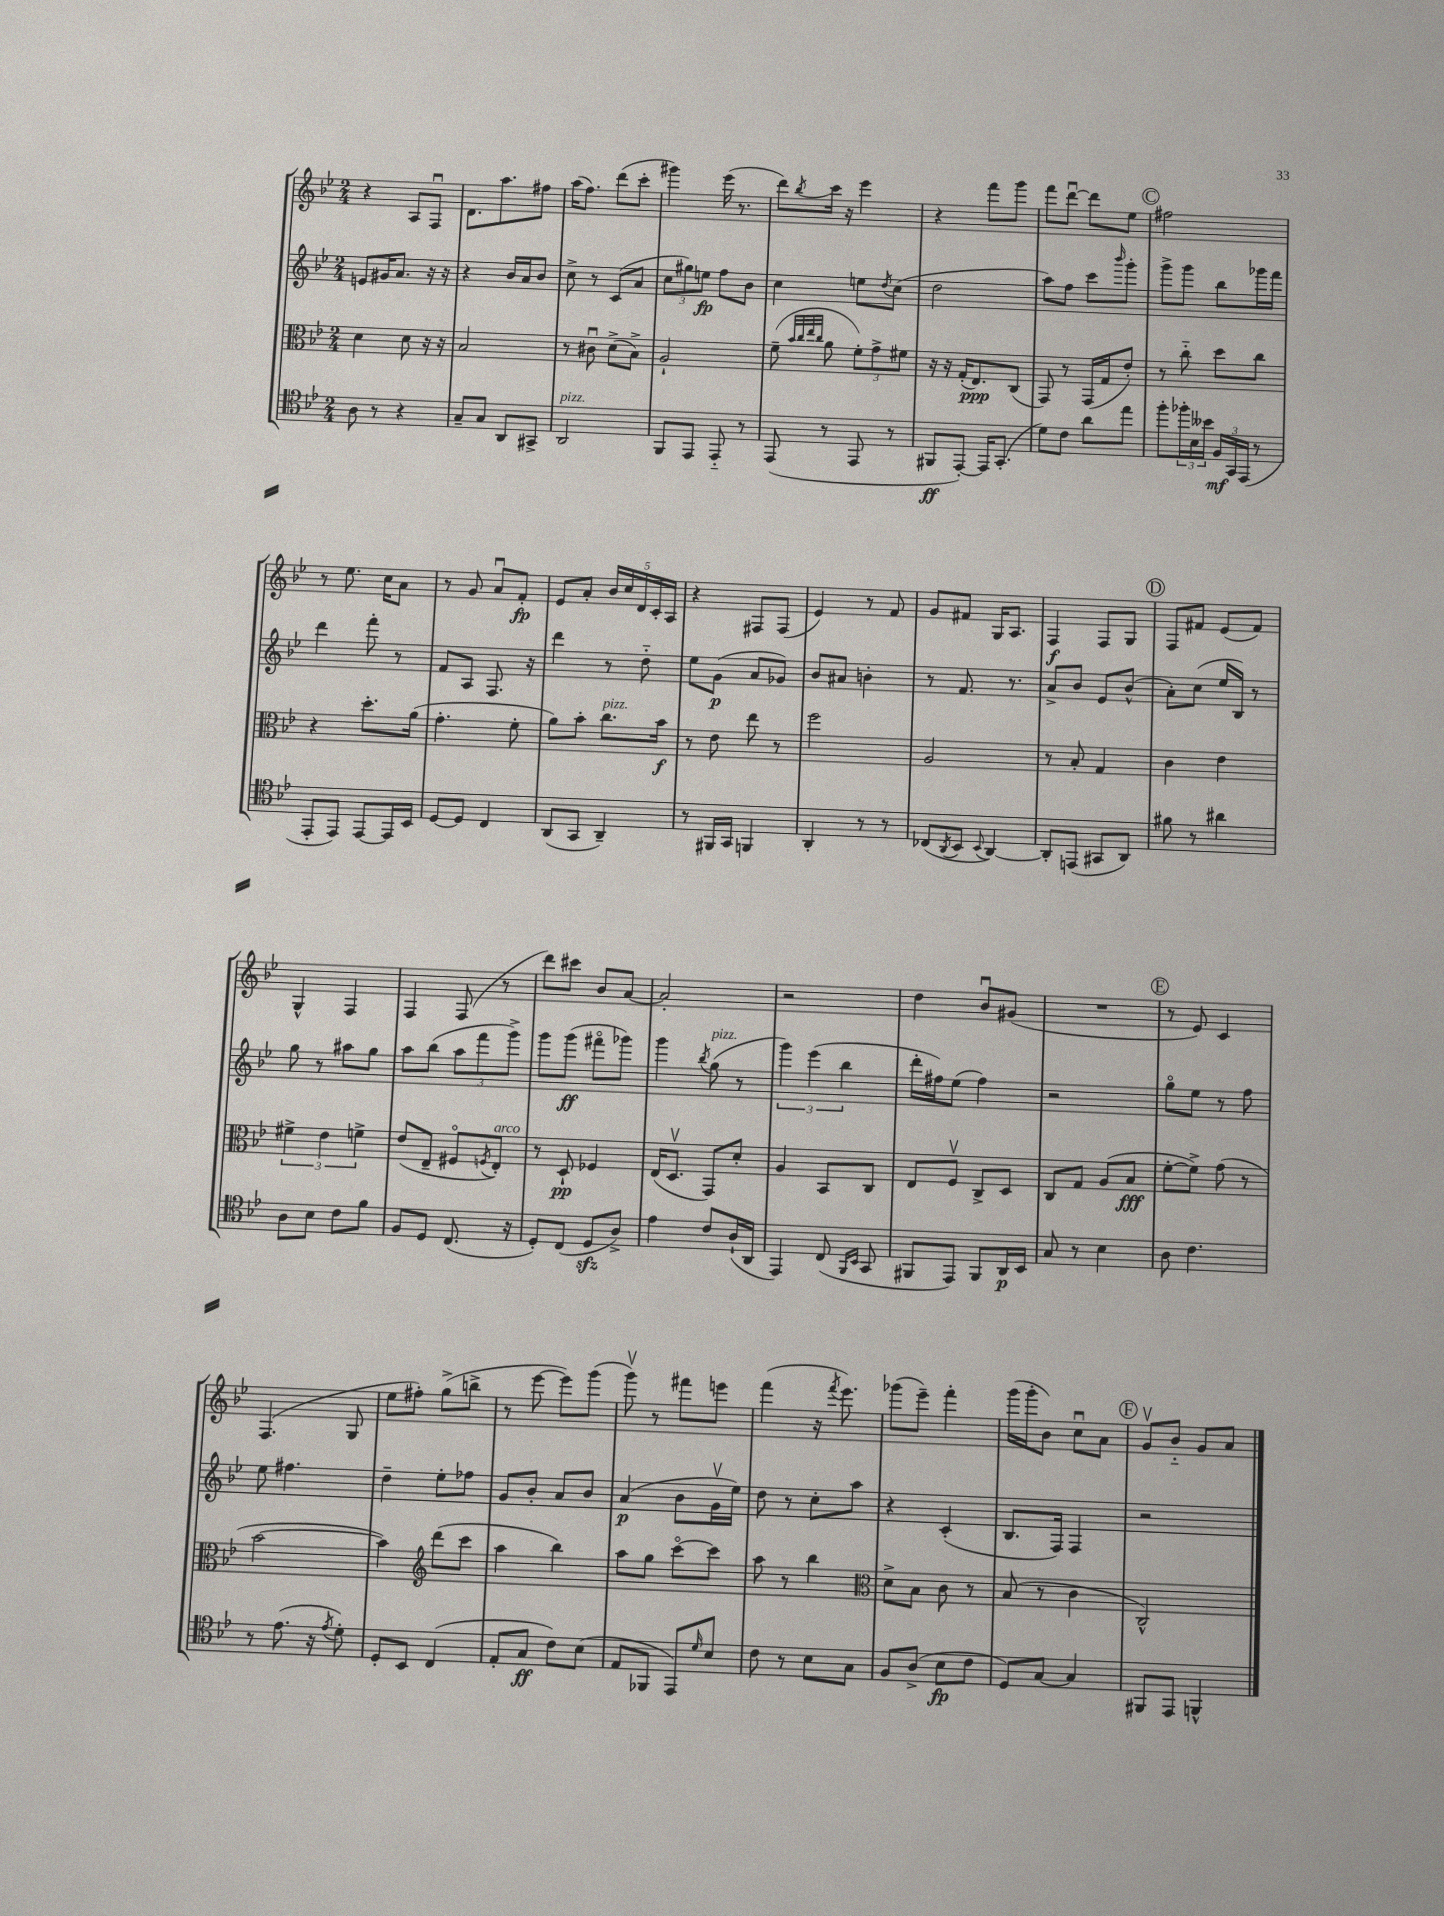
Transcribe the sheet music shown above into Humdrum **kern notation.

**kern	**kern	**kern	**kern
*staff4	*staff3	*staff2	*staff1
*clefC4	*clefC3	*clefG2	*clefG2
*k[b-e-]	*k[b-e-]	*k[b-e-]	*k[b-e-]
*M2/4	*M2/4	*M2/4	*M2/4
8A	4d	8e	4r
8r	.	16g#	.
.	.	8.a	.
4r	8d	.	8A
.	16r	16r	8Fu
.	16r	16r	.
=	=	=	=
8G~	2B-	4r	8.d
8G	.	.	.
.	.	.	8.aa
8AA	.	16b-	.
.	.	16a	.
8GG#^	.	8b-	8ff#
=	=	=	=
2AA	8r	8cc^	(16aa
.	.	.	8.ff)
.	8c#u	8r	.
.	(8d^	(8c	(8ddd
.	8B-^)	8a	8ccc'
=	=	=	=
8FF	2A`	12cc	4ggg#)
.	.	12gg#)	.
8EE-	.	.	.
.	.	12ee	.
8EE-'~	.	8ff	(16eee-
.	.	.	8.r
8r	.	8b-	.
=	=	=	=
(8EE-	(8f~	4cc	8ddd)
.	32qqb-	.	.
.	32qqcc	.	.
.	32qqee-	.	.
.	32qqcc	.	8qbb-
8r	8a	.	16ccc
.	.	.	16r
8EE-	12f')	8ee	4eee-
.	12g^	.	.
.	.	8qdd	.
8r	.	(8cc	.
.	12f#	.	.
=	=	=	=
8FF#	16r	2dd	4r
.	16r	.	.
[8EE-')	(16G'	.	.
.	8.E-)	.	.
16EE-]	.	.	8fff
(8.GG'	.	.	.
.	(8C	.	8ggg
=	=	=	=
8d)	8GG)	8aa)	8fff
8c	8r	8ff	[8dddu
8a	(16GG	8ccc	8ddd]
.	16G	.	.
.	.	16qqbbb-	.
8ee-	8e-')	8ggg'	8ee-
=	=	=	=
8ff'	8r	8ggg^	2ff#
24ff-'	8cc'~	8ggg	.
24B-	.	.	.
24b--	.	.	.
24F	8dd	8bb-	.
24GG	.	.	.
(24EE-	.	.	.
8r	8cc	16ggg-	.
.	.	16fff	.
=	=	=	=
8EE-'	4r	4ddd	8r
8EE-)	.	.	8.ee-
[8EE-	8.dd'	8fff'	.
.	.	.	16cc
16EE-]	.	8r	8a
16BB-	(16a	.	.
=	=	=	=
[8D	4.g'	8f	8r
8D]	.	8A	8g
4C	.	8.F	8au
.	8f'	.	8f'
.	.	16r	.
=	=	=	=
(8AA	8a)	4ddd	8e-
8GG	8b-'	.	8a'
4AA~)	8.cc	8r	20b-
.	.	.	20cc
.	.	.	20d
.	.	8dd'~	.
.	.	.	20c'
.	16b-	.	.
.	.	.	20A
=	=	=	=
8r	8r	8ee-	4r
16FF#	8e-	(8g	.
16GG	.	.	.
4FF	8ee-	8a	8F#
.	8r	8g-)	(8F#
=	=	=	=
4AA'	2ff	8b-	4e-)
.	.	8a#	.
8r	.	4b'	8r
8r	.	.	8f
=	=	=	=
(8C-	2A	8r	8g
8qAA	.	.	.
8BB-	.	8.f	8f#
8qqBB-	.	.	.
[4AA)	.	.	16G
.	.	8.r	8.A
=	=	=	=
8AA']	8r	8a^	4F
(8EE	8B-'	8b-	.
8GG#	4G	8e-	8F
8AA)	.	(8b-^^	8G
=	=	=	=
8f#	4c	8a')	8F
8r	.	(8cc	8f#
4a#	4e-	16ee-	(8e-
.	.	16B-)	.
.	.	8r	8f#)
=	=	=	=
8A	6f#^	8gg	4G^^
8B-	.	8r	.
.	6e-	.	.
8c	.	8aa#	4F
.	6f^	.	.
8f	.	8gg	.
=	=	=	=
8F	(8e-	8aa	4F
8D	8E-~	(8bb-	.
(8.C	8F#o	12aa	(8F
.	.	12fff	.
.	8qF	.	.
.	8E-')	.	8r
.	.	12ggg^)	.
16r	.	.	.
=	=	=	=
8D')	8r	8ggg	8ddd)
(8C	8D`	(8ggg	8ccc#
8D	4F-	8fff#o	8b-
8A^)	.	8ggg-)	[8a
=	=	=	=
4e-	(16E-	4ggg	2a']
.	8.Dv	.	.
.	.	8qbb-	.
8c	8GG)	(8gg	.
(16A`	8d'	8r	.
16AA	.	.	.
=	=	=	=
4EE-)	4A	6ggg)	2r
.	.	(6eee-	.
(8C	8BB-	.	.
.	.	6bb-	.
16qqFF	.	.	.
16qqBB-	.	.	.
8GG	8C	.	.
=	=	=	=
8FF#	8E-	16ddd'	4dd
.	.	16ff#)	.
8EE-)	8Fv	(8ee-	.
8FF#	8C^	4ff#)	8b-u
16AA	8D	.	(8g#
16BB-	.	.	.
=	=	=	=
8G	8C	2r	2r
8r	8G	.	.
4B-	(8A	.	.
.	8B-	.	.
=	=	=	=
8A	[8f'	8ggo	8r
4.c	8f^])	8ee-	8e-)
.	(8g	8r	4c
.	8r	8ff	.
=	=	=	=
8r	[2b-	8ee-	(4.F
(8.e-	.	4.ff#	.
16r	.	.	.
8qe-	.	.	.
8d')	.	.	8G
=	=	=	=
8D'	4b-])	4dd~	8ee-
8BB-	.	.	8ff#')
*	*clefG2	*	*
(4C	(8ddd	8ee-'	(8gg^
.	8ccc	8ff-	8bb^
=	=	=	=
8E-'	4aa	8g	8r
8G	.	8b-'	[8eee-
8c)	4bb-)	8a	8eee-])
(8B-	.	8b-	(8ggg
=	=	=	=
8E-	8aa	(4a	8gggv)
8FF-	8gg	.	8r
8EE-)	[8ccco	8b-	8fff#
16qqd	.	.	.
8B-	8ccc]	16gv	8eee
.	.	16ee-)	.
=	=	=	=
8c	8aa	8dd	(4fff
8r	8r	8r	.
8B-	4bb-	8cc'	16r
.	.	.	8qfff
.	.	.	8.eee-)
8G	.	8aa	.
=	=	=	=
*	*clefC3	*	*
8F	8d^	4r	(8ggg-
(8A^	8B-	.	8eee-~)
8B-	8c	(4c'	4fff'
8c	8r	.	.
=	=	=	=
8D)	(8B-	8.B-	(16ggg
.	.	.	16ggg'
[8G	8r	.	8b-)
.	.	16F)	.
4G]	4c	4F	8ccu
.	.	.	8a
=	=	=	=
8FF#	2C^^)	2r	8gv
8EE-	.	.	8b-'~
4FF^^	.	.	8g
.	.	.	8a
==	==	==	==
*-	*-	*-	*-
